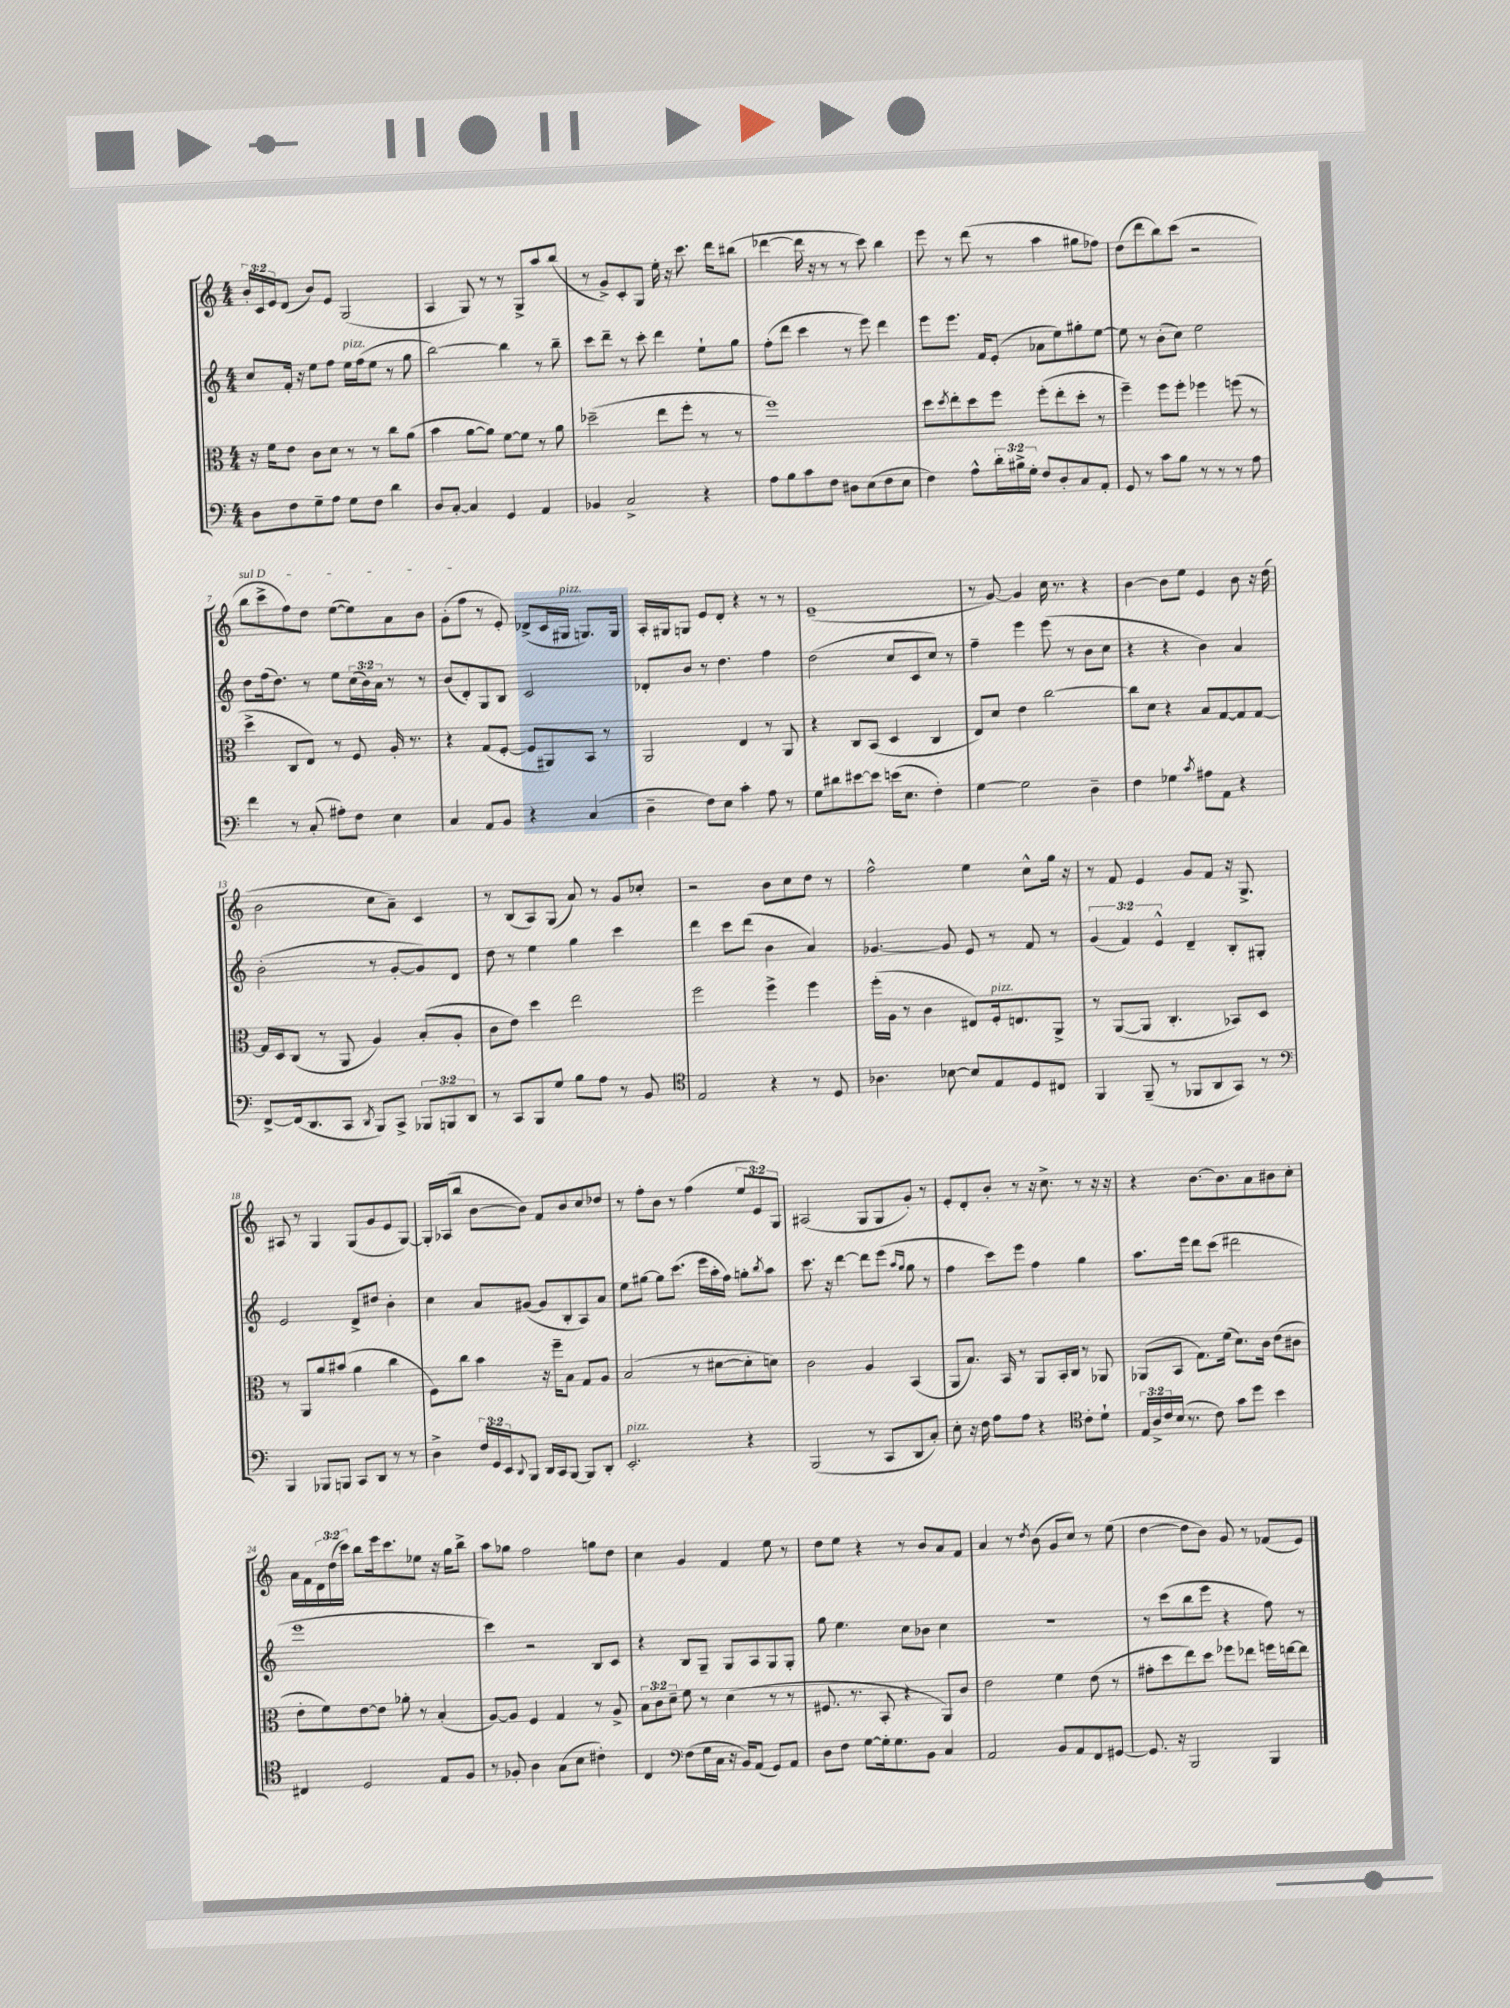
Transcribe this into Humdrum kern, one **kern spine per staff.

**kern	**kern	**kern	**kern
*staff4	*staff3	*staff2	*staff1
*clefF4	*clefC3	*clefG2	*clefG2
*k[]	*k[]	*k[]	*k[]
*M4/4	*M4/4	*M4/4	*M4/4
8D	16r	8cc	24b'
.	.	.	24c
.	16f	.	.
.	.	.	24e
8F	8e	16f'	(8d
.	.	16r	.
8G~	8c	8ee	8b)
8A	8d	8ff	8e
8G	8r	16ee	(2G
.	.	(16ff	.
8F	8r	8ee	.
4d	8cc	8r	.
.	(8a	8gg	.
=	=	=	=
8D	4b	[2bb)	4A
[8C'	.	.	.
4C]	[8a	.	8G)
.	8a])	.	8r
4GG	[8f	4bb]	8r
.	8f]	.	8G^
4AA	8r	8r	8aa
.	8a	8bb~	(8bb
=	=	=	=
4BB-	(2dd-~	8ccc	8r
.	.	8ddd~	8g^)
2C^	.	8r	8c'
.	.	8ccc'	8G
.	8ee	4ddd	16ee'
.	.	.	16r
.	8ff'	.	8.ccc
4r	8r	8ee`	.
.	.	.	16ddd
.	8r	8gg	(8bb#
=	=	=	=
8A	1ff)	(8ff'	[4ddd-
8B	.	8ddd	.
8c	.	4ccc	16ddd-]
.	.	.	16r
8F	.	.	8r
8D#	.	8r	8r
(8E	.	8eee)	8ccc)
8F	.	4ddd	4bb
8E	.	.	.
=	=	=	=
4F)	8dd	8eee	8eee
.	8qdd	.	.
.	8ee'	8.eee	8r
8A^^	8dd	.	(8ddd
.	.	16f	.
24d'	8ff	(8e'	8r
24B#^	.	.	.
24G'	.	.	.
8F	(8ff'	8a-	4aa
8D'	8ee'	8ee)	.
8C	8dd'	8gg#'	8gg#
8AA'	8r	[8ee	8ff-)
=	=	=	=
8GG	4ff~)	8ee]	(8dd
8r	.	8r	8ddd
8c	8ff	(8b'	8bb)
8B	8ff'	8cc)	(8ccc
8r	4ff-	2ee	2r
8r	.	.	.
8r	(8ff	.	.
8A	8r	.	.
=	=	=	=
4f	4dd^	8dd	8bb
.	.	(16ff	8ccc^
.	.	8.dd)	.
8r	8C	.	8ff)
(8C'	8E)	8r	8dd
8A#')	8r	8ee	([8ee
8F	8F	(24cc	8ee])
.	.	24b)	.
.	.	24a	.
4E	16A'	8r	8a
.	8.r	.	.
.	.	8r	8b
=	=	=	=
4C	4r	(8b	(8g'
.	.	8d')	8ff
8AA	(8G	8G	8r
8BB	[8F'	8B	8e')
4r	8F]	2c	(8d-^
.	8AA#)	.	16c
.	.	.	16G#
(4C	8BB	.	8.G)
.	8r	.	.
.	.	.	16G
=	=	=	=
4D~	2AA	8d-'	16A'
.	.	.	16G#
.	.	8b	8G
8F)	.	8r	8e
8E	.	4.dd	8d'
4c'	4E	.	4r
8A	8r	4ff	8r
8r	8AA	.	8r
=	=	=	=
8G	4r	(2dd	(1e~
8d#	.	.	.
[8e#	8C	.	.
8e#]	(8BB	.	.
(16e	4D	8cc	.
8.E	.	.	.
.	.	8c	.
4F')	4C	8cc)	.
.	.	8r	.
=	=	=	=
[4G	8E)	4ff~	8r
.	8d	.	[8g)
2G]	4e	4eee	4g]
.	[2cc	(8eee	16cc
.	.	.	8.r
.	.	8r	.
4D~	.	8b	4r
.	.	8cc	.
=	=	=	=
4F	8cc]	4r	[4b
.	8d	.	.
4G-	4r	4r	8b]
.	.	.	8ee
8qc	.	.	.
8A#	8B	4b)	4e
8AA	[8G	.	.
4r	8G]	4a	8b
.	[8G	.	16r
.	.	.	(16dd
=	=	=	=
[8FF^	16G]	(2b'	2b
.	16D	.	.
(16FF]	(8C	.	.
8.DD	.	.	.
.	8r	.	.
8CC	8AA	.	.
8qDD	.	.	.
8BBB)	4A)	8r	8cc
8CC^	.	[8g'	8a~)
12BBB-	(8B'	8g])	4c
12BBB	.	.	.
.	8A'	8d	.
12DD	.	.	.
=	=	=	=
8r	8c	8dd	8r
8CC	8e)	8r	(8B
8BBB	4dd	4ee	8A)
8G	.	.	(8G
8B	2ee	4gg	8a)
8A	.	.	8r
8r	.	4ccc	8g
8BB	.	.	8cc-'
=	=	=	=
*clefC4	*	*	*
2E	2ff	4ddd	2r
.	.	8ccc	.
.	.	(8ddd	.
4r	4ff^	4b	8b
.	.	.	8cc
8r	4ff	4a)	8dd
8D	.	.	8r
=	=	=	=
4.A-	(16ff'	[4.g-	2ff^^
.	16A	.	.
.	8r	.	.
.	4c	.	.
[8B-	.	8g-]	.
8B-]	8E#)	8e	4ee
8E	16F'	8r	.
.	8.E	.	.
8D	.	8f	8cc^^
8C#	8AA^	8r	16gg
.	.	.	16r
=	=	=	=
4FF	8r	(6g	8r
.	([8AA	.	8f
.	.	6f)	.
(8FF~	8AA]	.	4e
.	.	6e^^	.
8r	4.C'	.	.
8FF-	.	4d~	8g
8AA	.	.	8f
8GG)	8BB-)	8B'	16r
.	.	.	8.G^
8r	8D	8G#'	.
=	=	=	=
*clefF4	*	*	*
4BBB	8r	2e	8A#
.	8AA	.	8r
8BBB-	8a	.	4G
8BBB	(8b#	.	.
8CC	4a	8d^	(8G
8DD	.	8dd#	8g
8r	4cc	4b'	8e
8r	.	.	[8G)
=	=	=	=
4D^	8F)	4cc	16G']
.	.	.	(16A-
.	8cc	.	8bb
24F	4b	8a	[8b
24GG	.	.	.
24EE	.	.	.
8qqDD	.	.	.
8BBB	.	([8g#	8b])
16DD	16r	8g#]	8f
16CC	16ff~	.	.
[8BBB	8B	8B'	8b
8BBB]	8G	8A)	8cc
8DD'	8A	8a	8dd-
=	=	=	=
2.EE'	(2B	8ee	8r
.	.	[8gg#	8ff'
.	.	8gg#]	8b
.	.	(8.ccc	8r
.	8r	.	(4ff
.	.	16eee	.
.	[8d#	16aa'	.
.	.	16ff)	.
4r	8d#']	8gg'	12ee
.	.	.	12e)
.	.	8qbb	.
.	8d)	8aa	.
.	.	.	12G
=	=	=	=
(2BBB	2c	8.ccc	(2A#
.	.	16r	.
.	.	[4ddd	.
8r	4A	8ddd]	8G
8CC	.	(8eee	8G
.	.	16qqaa	.
.	.	16qqgg	.
8DD	(4BB	8gg	8g')
8C')	.	8r	8r
=	=	=	=
8E'	8AA	4ff	8e'
16r	8.B)	.	8d'
16F	.	.	.
8A	.	8ccc)	8b'
.	16BB	.	.
8A	8r	8eee	8r
4r	8AA	4ff	16r
.	.	.	8.cc^
.	16BB'	.	.
.	16C	.	.
*clefC4	*	*	*
8c'	8r	4gg	8r
8d`	8AA-	.	16r
.	.	.	16r
=	=	=	=
24E	(8AA-	8.aa	4r
24A^	.	.	.
24c	.	.	.
(16B	8BB	.	.
8.r	.	16eee	.
.	8.G)	8ddd	[8.b
8c)	.	(8ccc	.
.	(16f	.	8.b]
8g	8.d)	2ddd#	.
8dd	.	.	8a
.	16c	.	.
4b	(8e	.	8b#
.	8c#	.	8cc'
=	=	=	=
4C#	8e'	1eee	16a
.	.	.	16f
.	8f)	.	24d
.	.	.	(24dd
.	.	.	24ccc)
2D	[8e	.	8bb
.	8e]	.	16eee
.	.	.	8.ccc
.	8a-'	.	.
.	8r	.	8ee-
8E	(4B'	.	16r
.	.	.	16gg
8F	.	.	8bb^
=	=	=	=
8r	[8A)	4ccc)	8aa
8F-'	8A]	.	8gg-
4A	4F	2r	2ff
(8G	4G	.	.
8B	.	.	.
4c#')	8r	8B	8gg
.	8A^	8c	8dd
=	=	=	=
4C	12B	4r	4cc
.	12c	.	.
.	12d~	.	.
*clefF4	*	*	*
(8F	8f	8B	4g
16G	8r	8G~	.
16C	.	.	.
16r	(4d	8G	4f
16BB)	.	.	.
(8AA	.	8A	.
8GG)	8r	8G	8ee
8AA	8r	8G'	8r
=	=	=	=
8D	8.F#	8gg	8dd
8F	.	4.ee	8ee
.	8.r	.	.
[8G	.	.	4r
16G']	8BB'	.	.
8.G	.	.	.
.	4r	8cc	8r
8BB	.	8b-	8b
4C	8AA)	4cc	8a
.	8c	.	8f
=	=	=	=
2AA	2e	1r	4a
.	.	.	8r
.	.	.	8qdd
.	.	.	(8b
8BB	4f	.	8g
8AA	.	.	8cc)
8FF	(8e	.	8r
[8GG#	8r	.	(8ee
=	=	=	=
8.GG#]	8g#'	8r	[4dd
.	8dd	(8ccc	.
16r	.	.	.
2BBB	8ee)	8bb	8dd]
.	8dd	8eee	8b)
.	8ff-	4r	8g
.	8ee-	.	8r
4BBB	16ff	8ff)	(8f-
.	[16ee	.	.
.	8ee]	8r	8e)
==	==	==	==
*-	*-	*-	*-
